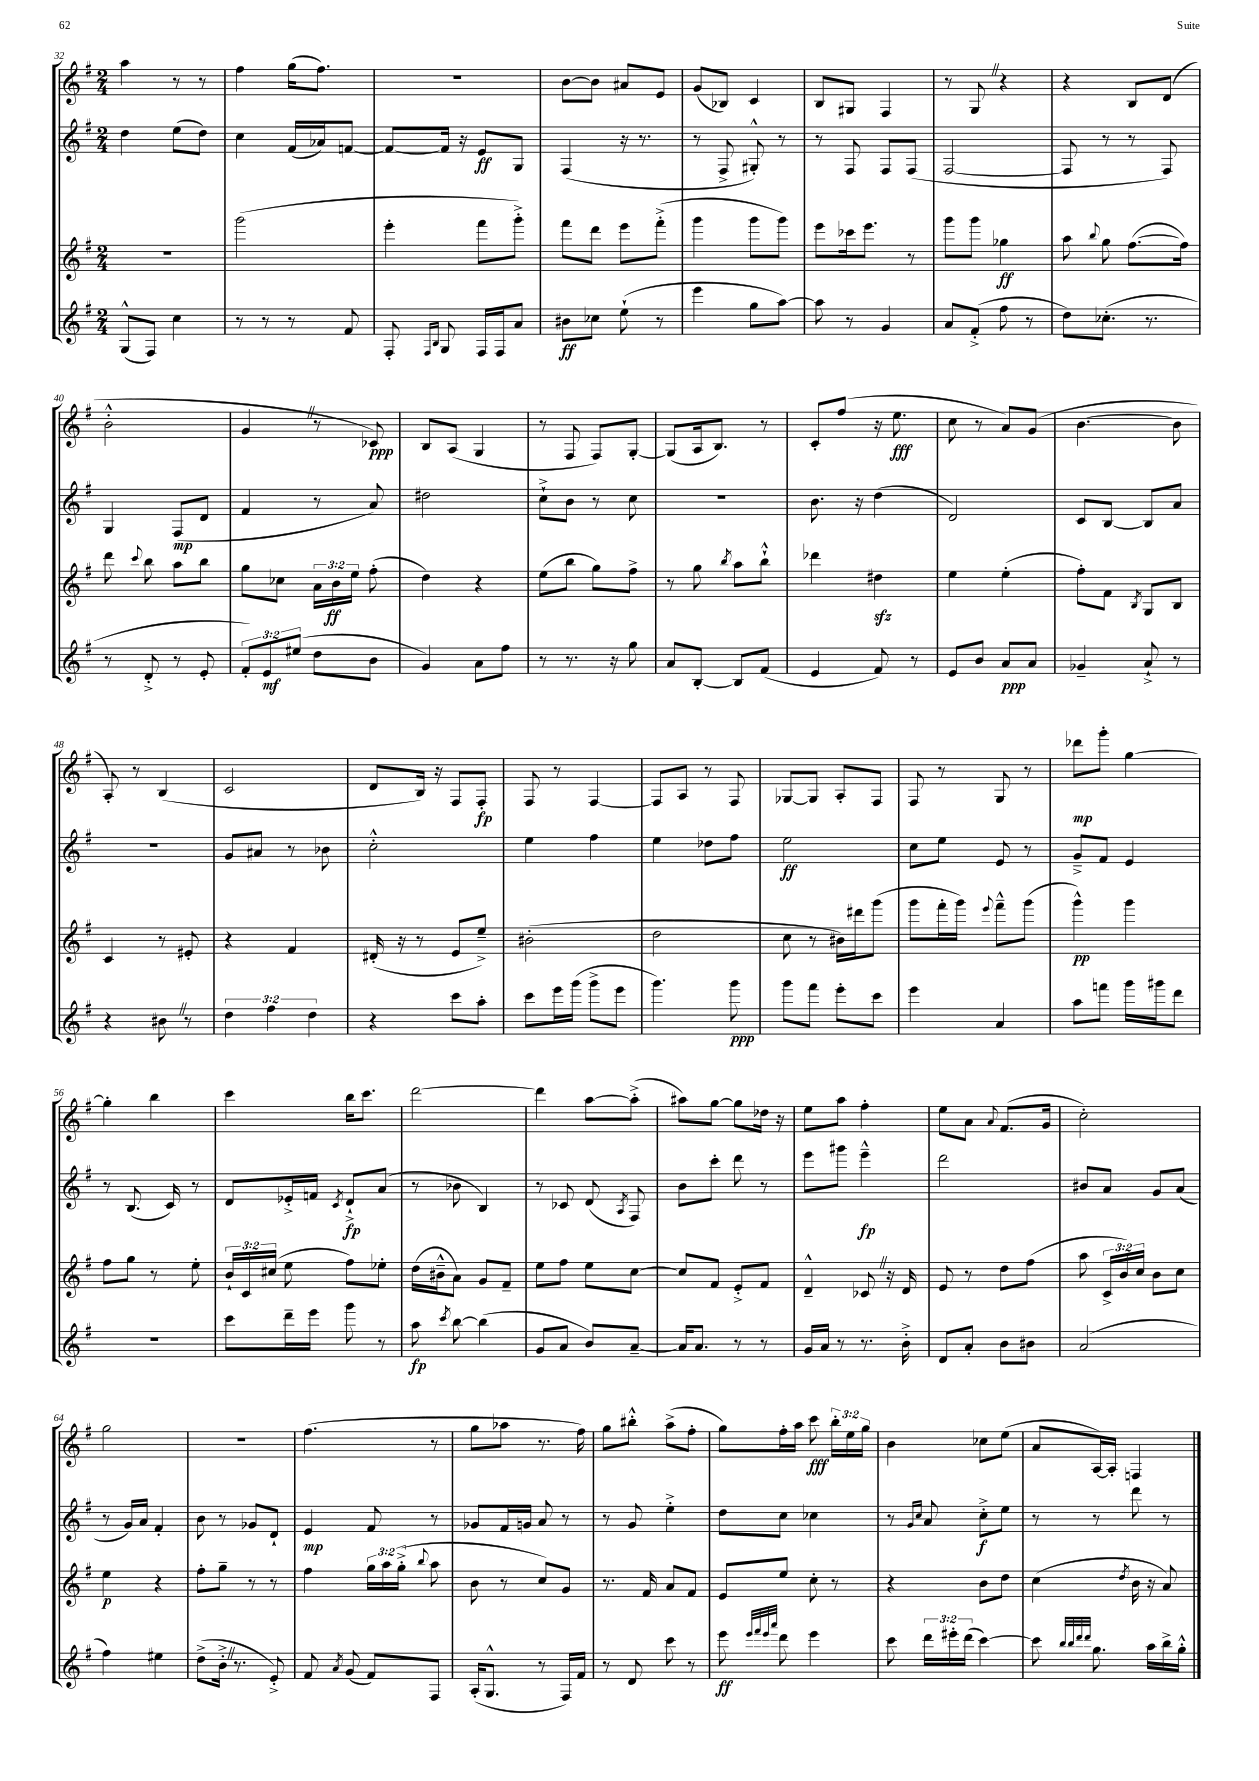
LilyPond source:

<<
\new StaffGroup <<
\new Staff = "s0" {
    \clef treble \key g \major \numericTimeSignature \time 2/4 \override Staff.TupletNumber.text = #tuplet-number::calc-fraction-text
    \autoBeamOff a''4 r8 r8 |
    fis''4 g''16[( fis''8.]) |
    r2 |
    b'8[~ b'8] ais'8[ e'8] |
    g'8[( bes8]) c'4 |
    b8[ gis8] fis4 |
    r8 g8 \once \override BreathingSign.text = \markup { \musicglyph "scripts.caesura.straight" } \breathe r4 |
    r4 b8[ d'8]( |
    b'2-.-^ |
    g'4 \once \override BreathingSign.text = \markup { \musicglyph "scripts.caesura.straight" } \breathe r8 ces'8\ppp) |
    b8[ a8]( g4 |
    r8 fis8 fis8[) g8]~-. |
    g8[( a16 b8.]) r8 |
    c'8[-. fis''8]( r16 e''8.\fff |
    c''8 r8 a'8[) g'8]( |
    b'4.~ b'8 |
    a8-.) r8 b4( |
    c'2 |
    d'8[ b16]) r16 fis8[ fis8]-.\fp |
    fis8 r8 fis4~ |
    fis8[ a8] r8 fis8 |
    ges8[~ ges8] a8[-. fis8] |
    fis8 r8 g8 r8 |
    des'''8[\mp g'''8]-. g''4~ |
    g''4-. b''4 |
    c'''4 b''16[ c'''8.] |
    d'''2~ |
    d'''4 a''8[~ a''8]-.->( |
    ais''8[) g''8]~ g''8[ des''16] r16 |
    e''8[ a''8] fis''4-. |
    e''8[ a'8] \appoggiatura { a'8 } fis'8.[( g'16] |
    c''2-.) |
    g''2 |
    r2 |
    fis''4.( r8 |
    g''8[ aes''8] r8. fis''16) |
    g''8[ bis''8]-.-^ a''8[->( fis''8]-. |
    g''8[) fis''16-. a''16] c'''8\fff \tuplet 3/2 { b''16[-. e''16 g''16] } |
    b'4 ces''8[ e''8]( |
    a'8[ a16~) a16]-. f4 \bar "|." |
}
\new Staff = "s1" {
    \clef treble \key g \major \numericTimeSignature \time 2/4
    \autoBeamOff d''4 e''8[( d''8]) |
    c''4 fis'16[( aes'16) f'8]~ |
    f'8[~ f'16] r16 e'8[\ff g8] |
    fis4( r16 r8. |
    r8 fis8-> gis8-.-^) r8 |
    r8 fis8 fis8[ fis8]( |
    fis2~ |
    fis8 r8 r8 fis8) |
    g4 fis8[\mp( d'8] |
    fis'4 r8 a'8) |
    dis''2 |
    c''8[-!-> b'8] r8 c''8 |
    R2 |
    b'8. r16 d''4( |
    d'2) |
    c'8[ b8]~ b8[ a'8] |
    r2 |
    g'8[ ais'8] r8 bes'8 |
    c''2-.-^ |
    e''4 fis''4 |
    e''4 des''8[ fis''8] |
    e''2\ff |
    c''8[ e''8] e'8 r8 |
    g'8[---> fis'8] e'4 |
    r8 b8.( c'16) r8 |
    d'8[ ees'16-.-> f'16] \acciaccatura { c'8 } d'8[-!->\fp a'8]( |
    r8 bes'8 b4) |
    r8 ces'8 d'8( \acciaccatura { a8 } fis8) |
    b'8[ c'''8]-. d'''8 r8 |
    e'''8[ gis'''8] e'''4---^\fp |
    d'''2 |
    bis'8[ a'8] g'8[ a'8]( |
    r8 g'16[) a'16] fis'4-. |
    b'8 r8 ges'8[ d'8]-! |
    e'4\mp fis'8 r8 |
    ges'8[ fis'16 g'16] a'8 r8 |
    r8 g'8 e''4-.-> |
    d''8[ c''8] ces''4 |
    r8 \grace { g'16[ c''16] } a'8 c''8[-.->\f e''8] |
    r8 r8 d'''8 r8 \bar "|." |
}
\new Staff = "s2" {
    \clef treble \key g \major \numericTimeSignature \time 2/4 \override Staff.TupletNumber.text = #tuplet-number::calc-fraction-text
    \autoBeamOff R2 |
    g'''2( |
    e'''4-. fis'''8[ g'''8]-.->) |
    fis'''8[ d'''8] e'''8[ fis'''8]-.->( |
    g'''4 g'''8[ g'''8]) |
    e'''8[ ces'''16 e'''8.] r8 |
    g'''8[ g'''8] ges''4\ff |
    a''8 \appoggiatura { b''8 } g''8 fis''8.[~( fis''16]) |
    d'''8 \appoggiatura { c'''8 } b''8 a''8[ b''8] |
    g''8[ ces''8] \tuplet 3/2 { a'16[ b'16\ff e''16] } fis''8-.( |
    d''4) r4 |
    e''8[( b''8] g''8[) fis''8]-> |
    r8 g''8 \acciaccatura { b''8 } a''8[ b''8]-!-^ |
    des'''4 dis''4\sfz |
    e''4 e''4-.( |
    fis''8[-.) fis'8] \acciaccatura { b8 } g8[ b8] |
    c'4 r8 eis'8-. |
    r4 fis'4 |
    dis'16-.( r16 r8 e'8[ e''8]--->) |
    bis'2-.( |
    d''2 |
    c''8 r8 bis'16[) dis'''16 g'''8]( |
    g'''8[ fis'''16-. g'''16]) \appoggiatura { e'''8 } fis'''8[---^ g'''8]( |
    g'''4-^\pp) g'''4 |
    fis''8[ g''8] r8 e''8-. |
    \tuplet 3/2 { b'16[-! c'16 cis''16]( } e''8 fis''8[) ees''8]-. |
    d''16[( bis'16---^ a'8]) g'8[ fis'8]-- |
    e''8[ fis''8] e''8[ c''8]~ |
    c''8[ fis'8] e'8[-.-> fis'8] |
    d'4---^ ces'8 \once \override BreathingSign.text = \markup { \musicglyph "scripts.caesura.straight" } \breathe r16 d'16 |
    e'8 r8 d''8[ fis''8]( |
    a''8 \tuplet 3/2 { c'16[-> b'16) c''16] } b'8[ c''8] |
    e''4\p r4 |
    fis''8[-. g''8]-- r8 r8 |
    fis''4 \tuplet 3/2 { g''16[ a''16 g''16]-.->( } \appoggiatura { b''8 } a''8 |
    b'8 r8 c''8[) g'8] |
    r8. fis'16 a'8[ fis'8] |
    e'8[ e''8] c''8-. r8 |
    r4 b'8[ d''8] |
    c''4( \acciaccatura { d''8 } b'16 r16 a'8) \bar "|." |
}
\new Staff = "s3" {
    \clef treble \key g \major \numericTimeSignature \time 2/4 \override Staff.TupletNumber.text = #tuplet-number::calc-fraction-text
    \autoBeamOff g8[-^( fis8]) c''4 |
    r8 r8 r8 fis'8 |
    fis8-. \grace { fis16[ b16] } g8 fis16[ fis16 a'8] |
    bis'8[\ff ces''8] e''8-!( r8 |
    e'''4 g''8[ a''8]~) |
    a''8 r8 g'4 |
    a'8[ fis'8]-.->( fis''8 r8 |
    d''8[) ces''8.]-.( r8. |
    r8 d'8-.-> r8 e'8-. |
    \tuplet 3/2 { fis'8[-.) e'8\mf eis''8]( } d''8[ b'8] |
    g'4) a'8[ fis''8] |
    r8 r8. r16 g''8 |
    a'8[ b8]~-. b8[ fis'8]( |
    e'4 fis'8) r8 |
    e'8[ b'8] a'8[\ppp a'8] |
    ges'4-- a'8-!-> r8 |
    r4 bis'8 \once \override BreathingSign.text = \markup { \musicglyph "scripts.caesura.straight" } \breathe r8 |
    \tuplet 3/2 { d''4 fis''4 d''4 } |
    r4 c'''8[ a''8]-. |
    c'''8[ e'''16 g'''16]( g'''8[-> e'''8] |
    g'''4.) g'''8\ppp |
    g'''8[ fis'''8] e'''8[-. c'''8] |
    e'''4 a'4 |
    a''8[ f'''8] g'''16[ gis'''16 d'''8] |
    r2 |
    c'''8[ d'''16-- e'''16] g'''8 r8 |
    a''8\fp \acciaccatura { c'''8 } b''8~ b''4( |
    g'8[ a'8] b'8[) a'8]~-- |
    a'16[ a'8.] r8 r8 |
    g'16[ a'16] r8 r8. b'16-.-> |
    d'8[ a'8]-. b'8[ bis'8] |
    a'2( |
    fis''4) eis''4 |
    d''8[->( b'16]-.-> \once \override BreathingSign.text = \markup { \musicglyph "scripts.caesura.straight" } \breathe r8. e'8-.->) |
    fis'8 \acciaccatura { a'8 } g'8( fis'8[) fis8] |
    a16[-.( g8.]-^ r8 fis16[) fis'16] |
    r8 d'8 c'''8 r8 |
    e'''8\ff \grace { e'''32[ fis'''32 e'''32 a'''32] } d'''8 e'''4 |
    c'''8 \tuplet 3/2 { d'''16[ eis'''16-. d'''16]( } c'''4~) |
    c'''8 \grace { b''32[ b''32 d'''32 d'''32] } g''8. a''16[ b''16-> g''16]-.-^ \bar "|." |
}
>>
>>
\layout { \context { \Score currentBarNumber = #32 } }
